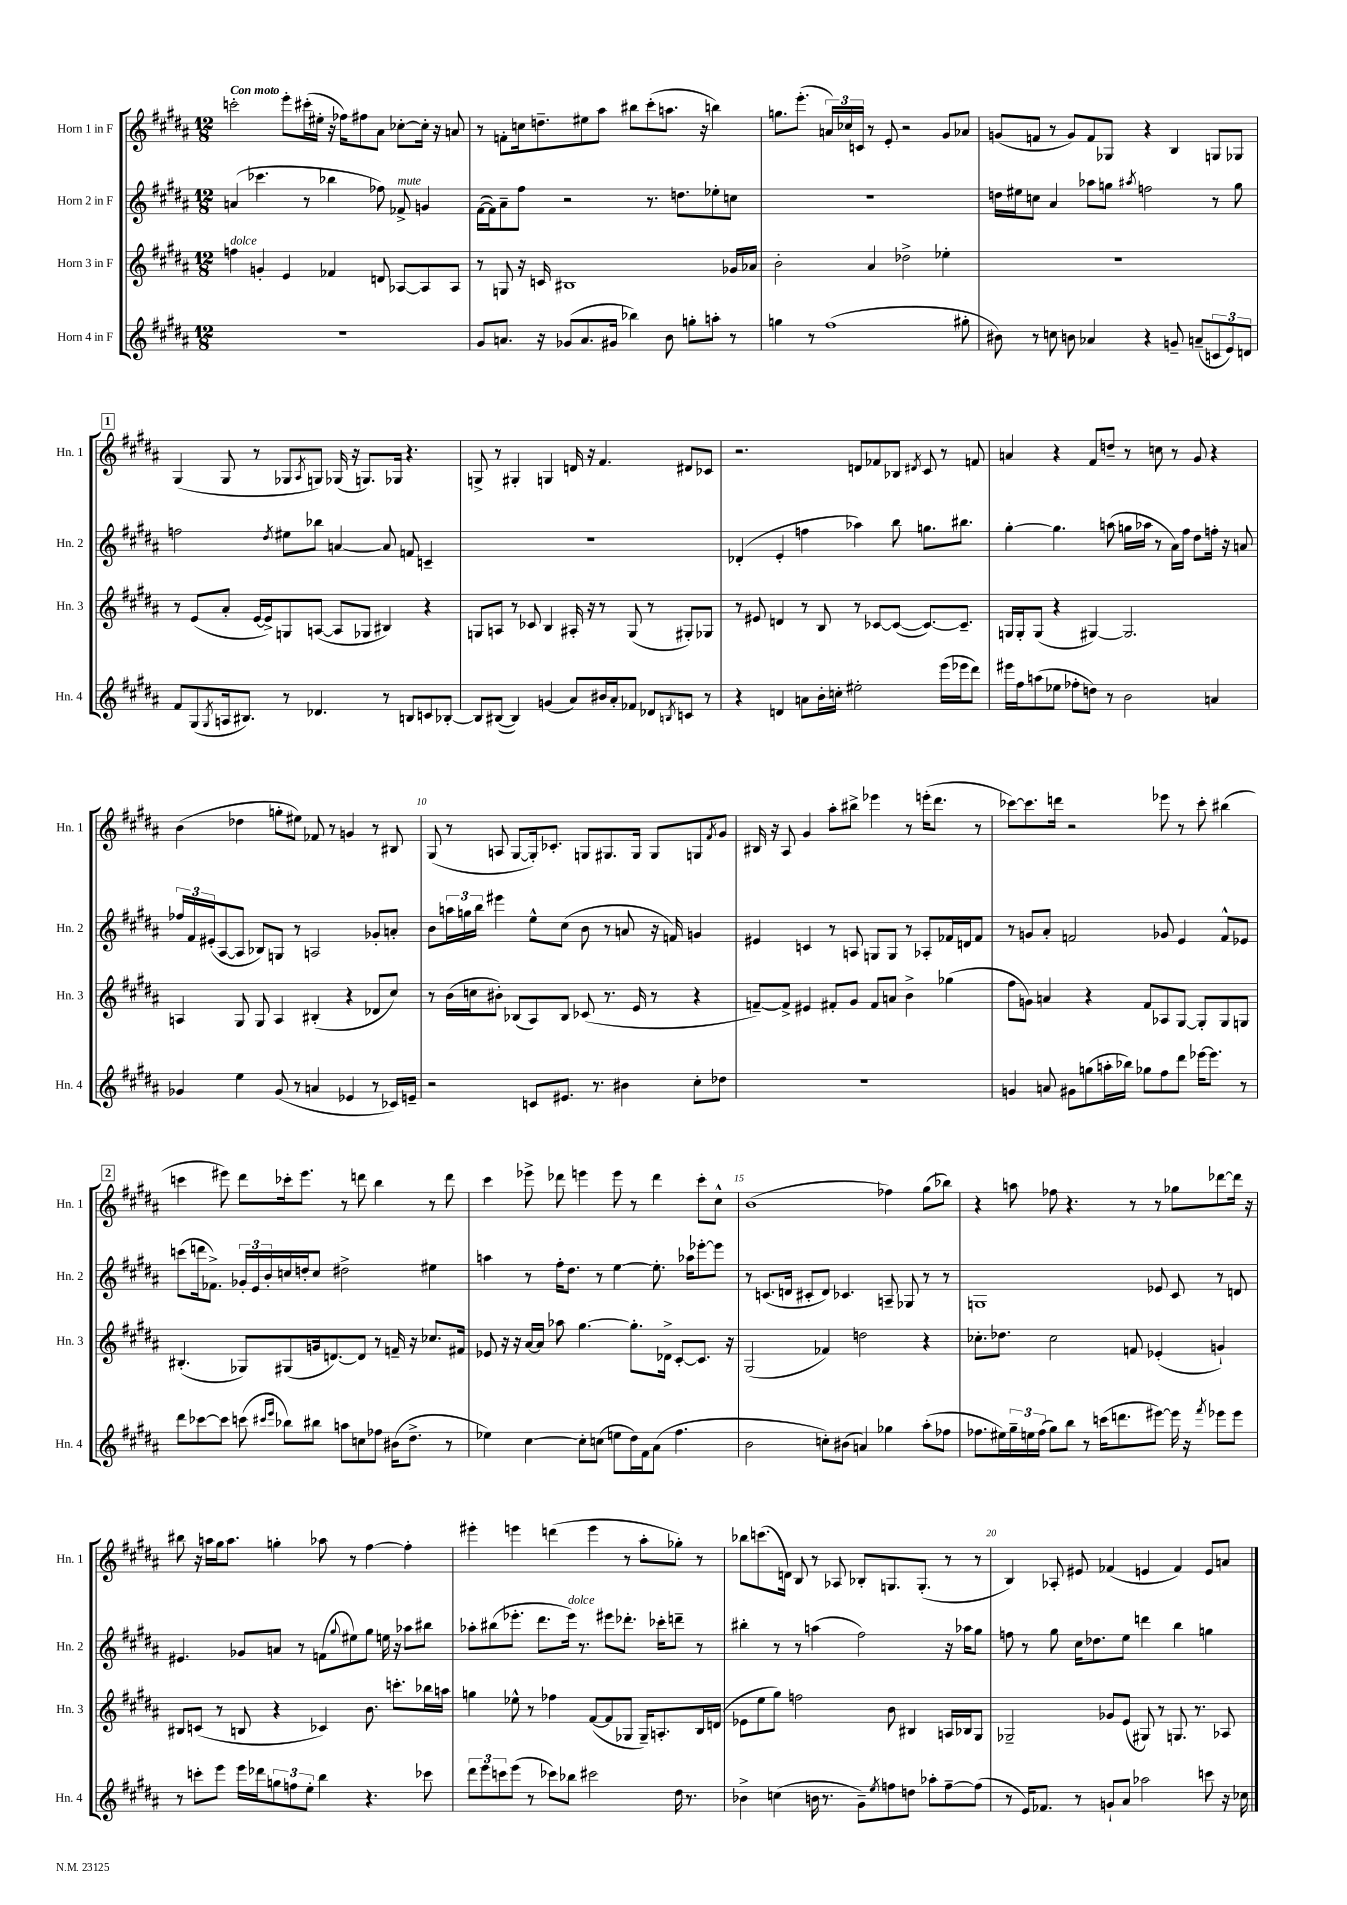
<<
\new StaffGroup <<
\new Staff = "s0" \with { instrumentName = "Horn 1 in F" shortInstrumentName = "Hn. 1" } {
    \clef treble \key b \major \numericTimeSignature \time 12/8 \tempo "Con moto"
    c'''2-. e'''8-. cis'''16-.( eis''16-. r16 fes''16) fis''8 ais'8 ces''8~-. ces''16-. r16 a'8 |
    r8 f'8-. c''16 d''8.-- eis''8 ais''8 bis''8 cis'''8-.( a''8. r16 b''4) |
    g''8. e'''8.-.( \tuplet 3/2 { a'16) ces''16 c'16 } r8 e'8-. r2 gis'8 aes'8 |
    g'8( f'8 r8 g'8) f'8 ges8 r4 b4 g8 ges8 |
    \mark \markup { \box "1" } gis4( gis8 r8 ges8 \acciaccatura { ais8 } g8) ges16( r16 g8.) ges16 r4. |
    g8-> r8 gis4-. g4 d'16 r16 fis'4. dis'8 ces'8 |
    r2. d'8 fes'8 bes8 \acciaccatura { dis'8 } cis'8 r8 f'8 |
    a'4 r4 fis'8 d''8-- r8 c''8 r8 gis'8 r4 |
    b'4( des''4 g''8-. eis''8) fes'8 r8 g'4 r8 bis8 |
    gis8( r8 a8 gis8~ gis16-.) ces'8.-. g8 gis8. gis16 gis8 g8 \acciaccatura { fis'8 } gis'8 |
    bis16 r16 ais8 gis'4 ais''8-. bis''8-> ees'''4 r8 e'''16-.( dis'''8. r8 |
    ces'''8~) ces'''8. d'''16 r2 ees'''8 r8 ces'''8-. bis''4( |
    \mark \markup { \box "2" } c'''4 eis'''8) dis'''8 ces'''16-. eis'''8. r8 d'''8 b''4 r8 d'''8 |
    cis'''4 ees'''8-> des'''8 e'''4 e'''8 r8 des'''4 cis'''8-. cis''8-^ |
    b'1( fes''4) gis''8( bes''8) |
    r4 a''8 fes''8 r4. r8 r8 ges''8 des'''8~ des'''16 r16 |
    bis''8 r16 a''16 gis''16 a''8. g''4-. aes''8 r8 fis''4~ fis''4-. |
    eis'''4-. e'''4 d'''4( e'''4 r8 ais''8-. ges''8-.) r8 |
    bes''8 c'''8.( d'16) b8 r8 aes8 bes8-. g8. g8.-.( r8 r8 |
    b4) aes8-. eis'8 fes'4( e'4 fes'4) e'8 a'8 \bar "|." |
}
\new Staff = "s1" \with { instrumentName = "Horn 2 in F" shortInstrumentName = "Hn. 2" } {
    \clef treble \key b \major \numericTimeSignature \time 12/8
    a'4( ces'''4. r8 bes''4 fes''8) fes'8->^\markup { \italic "mute" } g'4 |
    fis'16~( fis'16) ais'8-- fis''8 r2 r8. d''8. ees''8-. c''8 |
    R1. |
    d''16 eis''16 c''8 ais'4 aes''8 g''8 \acciaccatura { ais''8 } f''2 r8 g''8 |
    \mark \markup { \box "1" } f''2 \acciaccatura { dis''8 } eis''8 bes''8 a'4~ a'8 f'8 c'4-- |
    R1. |
    des'4-.( e'4-. f''4 aes''4) b''8 g''8. bis''8. |
    gis''4~-. gis''4. a''8( g''16 aes''16 r8 ais'16) fis''16 dis''8 f''16-. r16 a'8 |
    \tuplet 3/2 { fes''16 fis'16 eis'16-.( } ais8~ ais8 bes8) g8 r8 a2 ges'8-. a'8-. |
    b'8 \tuplet 3/2 { a''16 g''16 b''16 } eis'''4 e''8-^ cis''8( b'8 r8 a'8 r16 f'16) g'4 |
    eis'4 c'4 r8 a8 g8 g8 r8 aes8-. fes'16 d'16 fes'8 |
    r8 g'8 ais'8-. f'2 ges'8 e'4 f'8-^ ees'8 |
    \mark \markup { \box "2" } c'''8( d'''16 fes'8.->) \tuplet 3/2 { ges'16-. e'16 b'16-. } c''16 d''16-. c''8 dis''2-> eis''4 |
    a''4 r8 fis''16-. dis''8. r8 e''4~ e''8.-. aes''16 ees'''8~-. ees'''8 |
    r8 c'8.( d'16 cis'8-. d'8) ces'4. a8-- ges8 r8 r8 |
    g1 ees'8 cis'8 r8 d'8 |
    eis'4. ges'8 a'8 r8 f'8( \appoggiatura { gis''8 } eis''8) gis''8 e''16 r16 aes''8 bis''8 |
    aes''8-. bis''8( ees'''8.-. dis'''8. ees'''16^\markup { \italic "dolce" }) r8. eis'''8 des'''8.-. ces'''16-. d'''8-- r8 |
    bis''4-. r8 r8 a''4( fis''2) r16 aes''16 gis''8 |
    f''8 r8 gis''8 cis''16 des''8. e''8 d'''4 b''4 g''4 \bar "|." |
}
\new Staff = "s2" \with { instrumentName = "Horn 3 in F" shortInstrumentName = "Hn. 3" } {
    \clef treble \key b \major \numericTimeSignature \time 12/8
    f''4^\markup { \italic "dolce" } g'4-. e'4 fes'4 d'8 aes8~ aes8 aes8 |
    r8 g8 r16 c'16 bis1 ges'16 aes'16 |
    b'2-. ais'4 des''2-> ees''4-. |
    R1. |
    \mark \markup { \box "1" } r8 e'8( ais'8-. e'16~ e'16->) g8 a8~( a8 ges8 bis4) r4 |
    g8 a8 r8 ces'8 b4 ais16-. r16 r8 g8( r8 gis8-.) ges8 |
    r8 eis'8 d'4 r8 b8 r8 ces'8~ ces'8~( ces'8.~) ces'8.-- |
    g16 g16-. g8( r4 gis4~) gis2. |
    a4 gis8 gis8 a4 bis4-.( r4 des'8 cis''8) |
    r8 b'16( c''16 bis'8-.) bes8( ais8) bes8 ces'8( r8. e'16 r8 r4 |
    f'8~--) f'8-> eis'4 fis'8-. gis'8 fis'8 a'8 b'4-> ges''4( |
    fis''8 g'8) a'4 r4 fis'8 aes8 gis8~ gis8-. gis8 g8 |
    \mark \markup { \box "2" } bis4.-.( ges8) gis8( g'16 d'8.~) d'8 r8 f'16-- r16 ces''8. fis'16 |
    ees'8 r16 r16 ais'16~ ais'16 aes''8 gis''4.~ gis''8.-. des'16-> cis'8~-. cis'8. r16 |
    gis2( fes'4) d''2 r4 |
    ces''8.-. des''8. ces''2 f'8 ees'4-.( g'4-!) |
    bis8 c'8( r8 b8 r4 ces'4) b'8. c'''8.-. bes''16 a''16 |
    g''4 ees''8-^ r8 fes''4 fis'8~( fis'8 ges8 ges16--) a8.-. b16 d'16( |
    ees'8 e''8 gis''8) f''2 b'8 bis4 a16 bes16 gis8 |
    ges2-- ges'8 e'8( gis8) r8 g8. r8. aes8 \bar "|." |
}
\new Staff = "s3" \with { instrumentName = "Horn 4 in F" shortInstrumentName = "Hn. 4" } {
    \clef treble \key b \major \numericTimeSignature \time 12/8
    R1. |
    gis'8 a'8. r16 ges'8( a'8. gis'16 bes''4) b'8 g''8-. a''8-. r8 |
    g''4 r8 fis''1( gis''8-. |
    bis'8) r8 c''8 b'8 aes'4 r4 g'8-- a'8--( \tuplet 3/2 { c'8 e'8) d'8 } |
    \mark \markup { \box "1" } fis'8 gis8( \acciaccatura { gis8 } a16 bis8.) r8 des'4. r8 b8 c'8 bes8~-. |
    bes8 bis8~( bis4) g'4( ais'8) bis'16 ais'16-. fes'8 des'8 \acciaccatura { b8 } c'8 r8 |
    r4 d'4 a'8 b'16-. c''16-. eis''2-. e'''16( ees'''16 dis'''8) |
    eis'''16 fis''16 a''8( ees''8 fes''8-. d''8) r8 b'2 a'4 |
    ges'4 e''4 ges'8( r8 a'4 ees'4 r8 ces'16) e'16-- |
    r2 c'8 eis'8. r8. bis'4 cis''8-. des''8 |
    R1. |
    g'4 a'8 gis'8 g''8( a''16-. bes''16) ges''8 fis''8 dis'''8 ees'''16~ ees'''8. r8 |
    \mark \markup { \box "2" } dis'''8 ces'''8~ ces'''8 c'''8( \grace { cis'''16 e'''16 } bes''8) bis''8 a''8 c''8 fes''8 bis'16( dis''8.-> r8 |
    ees''4) cis''4~ cis''8-. c''8( e''8 dis''16) fis'16 ais'8( fis''4. |
    b'2 c''8-.) bis'8( a'4) ges''4 ais''8-.( fes''8 |
    fes''8. eis''16) \tuplet 3/2 { gis''16-- e''16 fes''16( } gis''8) b''8 r8 c'''16( d'''8. eis'''8~) eis'''16 r16 \acciaccatura { fis'''8 } ees'''8 ees'''8 |
    r8 c'''8-. e'''8 e'''16 des'''16 \tuplet 3/2 { g''8 f''8 e''8-. } b''4 r4. ces'''8 |
    \tuplet 3/2 { dis'''8 e'''8 c'''8 } e'''8( r8 ces'''8) bes''8 cis'''2 dis''16 r8. |
    bes'4-> c''4( b'16 r8. gis'8--) \acciaccatura { e''8 } f''8 d''8 aes''8-. f''8~-- f''8( |
    r8 e'16) fes'8. r8 g'8-! ais'8 aes''2 c'''8 r16 ces''16 \bar "|." |
}
>>
>>
\layout { \context { \Score \override BarNumber.break-visibility = ##(#f #t #t) barNumberVisibility = #(every-nth-bar-number-visible 5) } }
